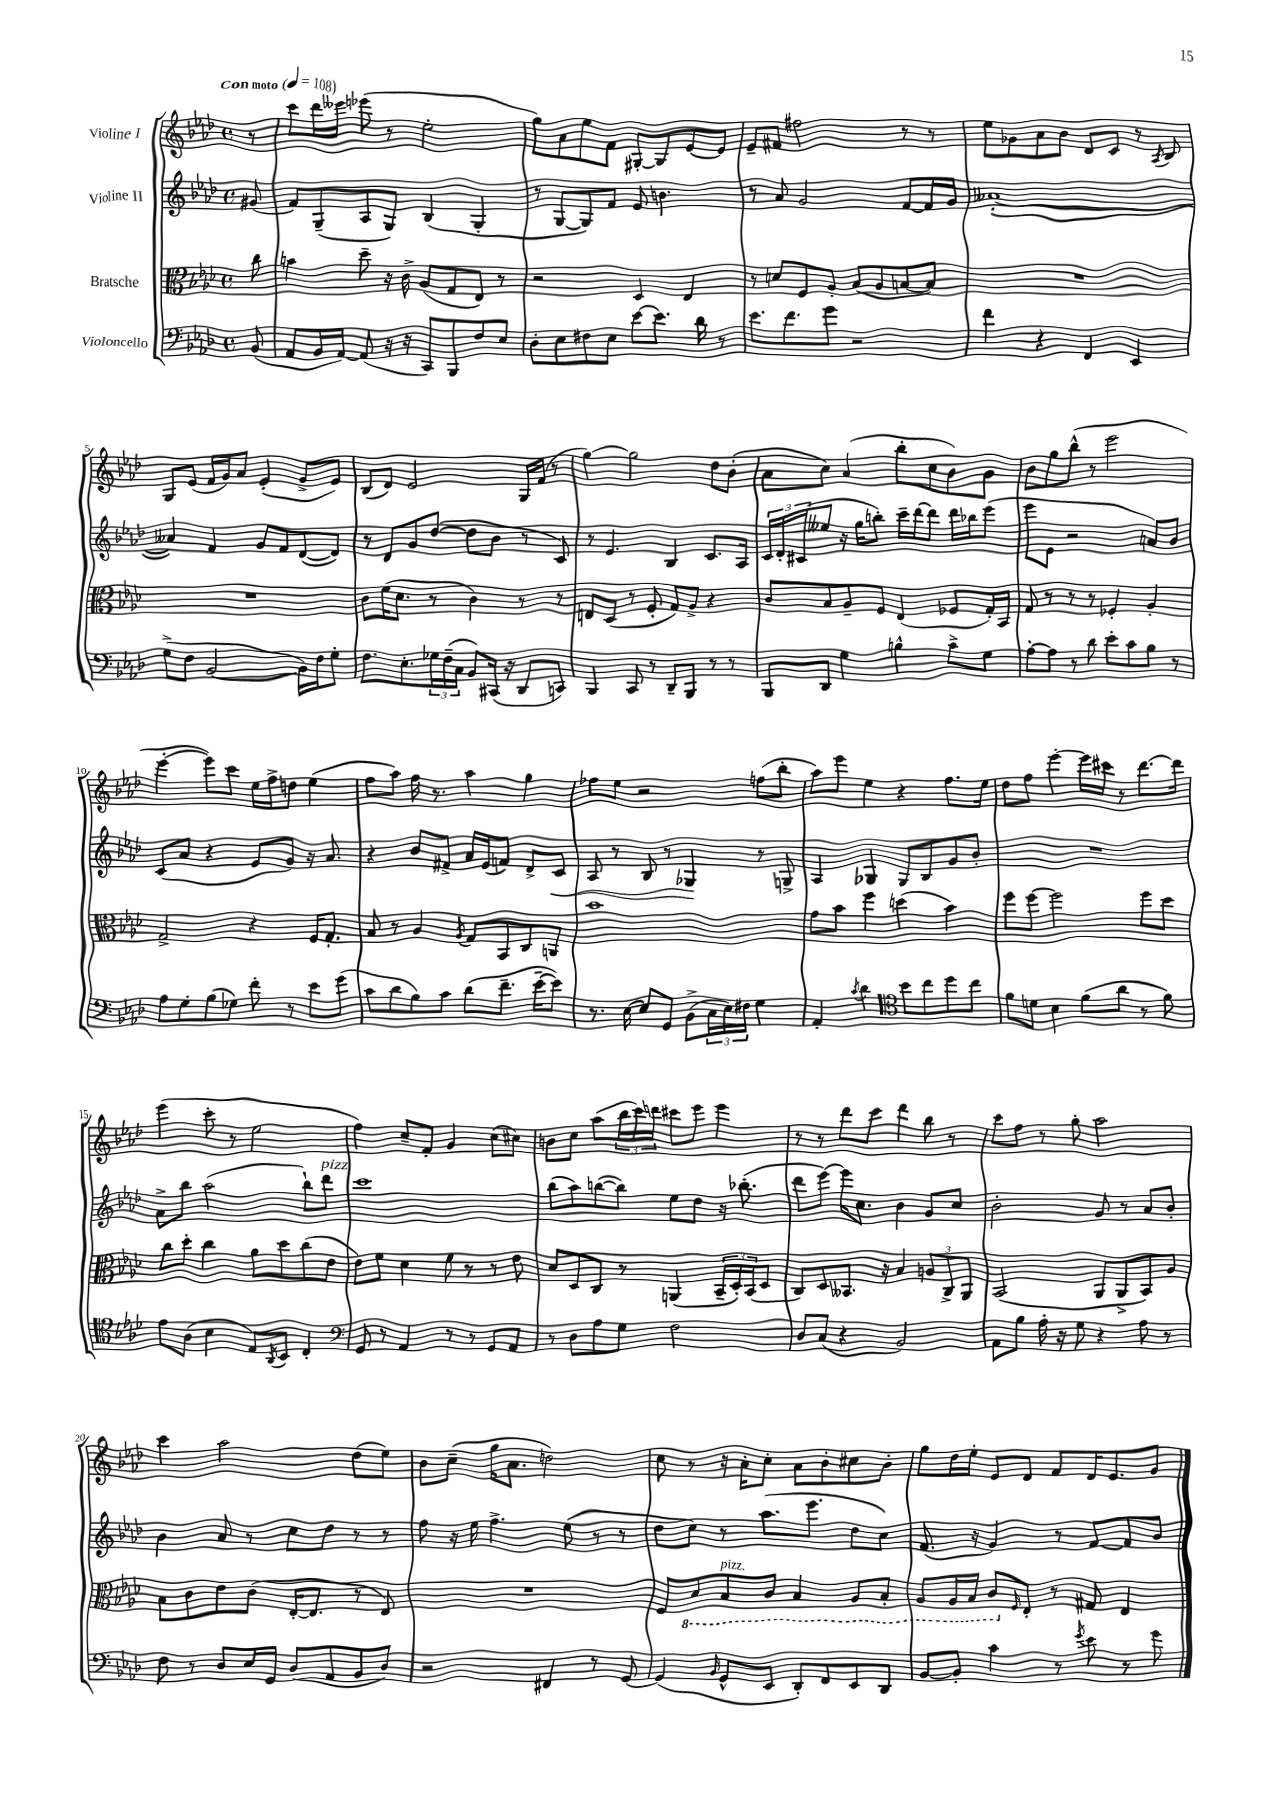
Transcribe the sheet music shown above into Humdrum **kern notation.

**kern	**kern	**kern	**kern
*staff4	*staff3	*staff2	*staff1
*clefF4	*clefC3	*clefG2	*clefG2
*k[b-e-a-d-]	*k[b-e-a-d-]	*k[b-e-a-d-]	*k[b-e-a-d-]
*M4/4	*M4/4	*M4/4	*M4/4
*met(c)	*met(c)	*met(c)	*met(c)
*MM108	*MM108	*MM108	*MM108
(8BB-	8cc	(8g#	8r
=	=	=	=
8AA-	4b	8f)	8ccc
16BB-	.	(8G~	16ddd-
[16AA-)	.	.	16eee--
(8AA-]	8dd-~	8A-	(8eee-
16r	16r	8G)	8r
16r	16c^	.	.
8CC)	(8A-	(4B-	2ee-'
8BBB-	8G	.	.
8F	8E-)	4G'	.
8E-	8r	.	.
=	=	=	=
8D-'	2r	8r	8gg)
8E-	.	[8G	8a-
8F#	.	8G])	8ee-
8E-	.	8f	8f
[8e-	4D-	8e-	[8G#'
8.e-]	.	4.b	8G#]
.	4E-	.	[8e-
16d-	.	.	.
8r	.	.	8e-]
=	=	=	=
8.e-	8r	8r	8e-~
.	8d	8a-	8f#
8.f	.	.	.
.	8F	2g	2ff#
8g	8A-'	.	.
2r	(8B-	.	.
.	8A-	.	.
.	[8B	[8f	8r
.	8B])	16f]	8r
.	.	16g	.
=	=	=	=
4f	1r	([1a--'	8ee-
.	.	.	8g-
4r	.	.	8a-
.	.	.	8b-
4FF	.	.	8d-
.	.	.	8c
4EE-	.	.	8r
.	.	.	8qA-
.	.	.	8B-
=	=	=	=
(8G^	1r	4a--])	8G
8F	.	.	(8e-
[2BB-	.	4f	16f
.	.	.	16g)
.	.	.	8a-
.	.	8g	(4e-'
.	.	8f	.
16BB-])	.	([8d-	8g^
16F	.	.	.
8G'	.	8d-])	8e-)
=	=	=	=
8.F	8c	8r	(8B-
.	(16f	8d-	8d-)
8.E-'	8.d-	.	.
.	.	8g	2e-
24G-	8r	([8dd-	.
(24F~	.	.	.
24C	.	.	.
8BB-)	4c)	8dd-]	.
(16CC#	.	8b-	.
16r	.	.	.
8DD-	8r	8r	16G
.	.	.	(16f
8CC)	8r	8c)	8r
=	=	=	=
4BBB-	8E	8r	[4gg)
.	(8D-	4.e-	.
8CC	8r	.	2gg]
8r	8F'	.	.
8DD-~	8G)	4B-	.
8BBB-	8A-^	.	.
8r	4r	8.c	8dd-
8r	.	.	(8b-'
.	.	16A-	.
=	=	=	=
8BBB-	8c	24c	8a-
.	.	24d-'	.
.	.	(24c#	.
8DD-	8B-	8ee--	8cc)
4G	8A-~	16r	(4a-
.	.	16gg	.
.	8F	8bb')	.
4B^^	(4E-	16ccc~	8bb-'
.	.	[16ddd-	.
.	.	8ddd-]	8cc
8c^	8F-	16ddd-	8b-)
.	.	16bb-	.
8G	16G')	(8eee-	8g
.	16BB-	.	.
=	=	=	=
[8A-'	8G	8eee-	8b-
8A-]	8r	8e-	8gg
8r	8r	2r	(8bb-^^
8d-	8r	.	8r
8e-'	4F-'	.	2eee-
8c	.	.	.
8B-	4A-'	8a)	.
8r	.	8b-	.
=	=	=	=
8A-	2G^	(8c	[4eee-'
8G'	.	8a-	.
(8B-	.	4r	8eee-])
8G-)	.	.	8ccc
8f'	4r	8e-	16ee-
.	.	.	16ff^
8r	.	8g)	8dd
8e-	16F	16r	(4ee-
.	8.G'	8.a-	.
(8g	.	.	.
=	=	=	=
8c	8B-	4r	8ff
8d-	8r	.	8aa-)
8B-)	4A-	8b-	16ff
.	.	.	8.r
8c	.	8f#^	.
.	8qA-	.	.
(8d-	8G	16a-	4aa-
.	.	(16e-	.
8.f~	8BB-	8f)	.
.	8C	8d-^	4gg
[16e-~	.	.	.
8e-])	8AA	8c	.
=	=	=	=
8.r	1b-	8A-	8ff-
.	.	8r	8ee-
[16E-	.	.	.
8E-]	.	8B-	2r
8GG	.	8r	.
(8BB-^	.	4G-	.
24C	.	.	.
24E-)	.	.	.
24F#	.	.	.
4G	.	8r	(8ff
.	.	8G^	8bb-'
=	=	=	=
4AA-'	8g	4A-	8aa-)
.	8b-	.	8eee-
8qc	.	.	.
4d-	4ff	4G-	4ee-
*clefC4	*	*	*
8b-	(4dd	8G-	4r
8cc	.	8B-	.
8dd-	4b-)	8g	8.ff
8cc	.	8b-'	.
.	.	.	16ee-
=	=	=	=
8f	8ff	1r	8dd-
8d	[8ff	.	8ff
4B-	2ff]	.	[4eee-'
(8f	.	.	16eee-]
.	.	.	16ccc#
8a-	.	.	8r
8r	8ff	.	[8.ddd-
8f)	8dd-	.	.
.	.	.	16ddd-]
=	=	=	=
8e-	8cc	8a-^	(4eee-
(8A-	8dd-'	8bb-	.
4B-	4cc	(2aa-	8ccc'
.	.	.	8r
8E-)	8a-	.	2ee-
8qAA-	.	.	.
8BB-	8dd-	.	.
4C'	(8cc	8bb-`)	.
.	8e-	8ddd-	.
=	=	=	=
*clefF4	*	*	*
8GG	8e-)	1ccc	4ff)
8r	8f	.	.
4AA-	4d-	.	8cc~
.	.	.	8f'
8r	8f	.	4g
8r	8r	.	.
8GG	8r	.	(8cc
8AA-	8e-	.	8cc#)
=	=	=	=
8r	8d-	(8bb-	8b
8D-	8D-	8aa-)	8cc
8A-	8C	([8bb	(8aa-
8G	8r	8bb])	24bb-
.	.	.	24ccc)
.	.	.	24ddd
2F	(4AA	8ee-	8ccc#
.	.	8dd-	8eee-
.	24BB-~	16r	4eee-
.	24D-')	.	.
.	.	(8.bb-'	.
.	(24BB-	.	.
.	8D-	.	.
=	=	=	=
8D-	8C)	8ddd-	8r
(8C	8D-	[8eee-)	8r
4r	8.BB--	16eee-]	8ddd-
.	.	8.cc	.
.	.	.	8ccc
.	16r	.	.
2BB-)	4B-	4b-	4ddd-
.	12A	8g	8bb-
.	12C^	.	.
.	.	8cc	8r
.	12AA-	.	.
=	=	=	=
8AA-	(2BB-	2b-'	8ccc
8B-	.	.	8ff
16A-'	.	.	8r
16r	.	.	.
8G	.	.	8gg'
4r	8AA-	8g	2aa-
.	8AA-^	8r	.
8A-	8BB-)	8a-	.
8r	8A-	8b-'	.
=	=	=	=
8F	8B-	4b-	4ccc
8r	8c	.	.
8D-	8e-	8a-	2aa-
16E-	(8c	8r	.
16GG	.	.	.
(8D-	[16E-'	8cc	.
.	8.E-]	.	.
8AA-	.	8dd-	.
8BB-	8r	8r	(8dd-
8D-)	8E-)	8r	8ee-)
=	=	=	=
2r	1r	8ff	8b-
.	.	16r	(8cc~
.	.	16ee-	.
.	.	4.ff^	16gg
.	.	.	8.a-
4FF#	.	.	2dd)
.	.	(8ee-	.
8r	.	8r	.
[8GG	.	8r	.
=	=	=	=
(4GG]	8F	8dd-	8cc
.	8D-	8cc)	8r
16qqBB-	.	.	.
8GG^^	8BB-	8r	16r
.	.	.	16a-'
8EE-	8C	(8.aa-	8cc'
8DD-')	4BB-	.	8a-
.	.	8.eee-	.
8FF	.	.	8b-'
8EE-	8AA-	8dd-	8cc#
8DD-	8BB-'	8cc)	8b-'
=	=	=	=
[8BB-	8AA-	(8.f	8gg
8BB-']	16AA-	.	16dd-
.	16BB-	16r	16ee-'
4c	8C	4g)	8e-
.	16qqF	.	.
.	8E-'	.	8d-
8r	8r	8r	8f
8qg	.	.	.
8e-	8G#	[8f	16d-
.	.	.	8.e-
8r	4E-	8f]	.
8g	.	8b-	8g
==	==	==	==
*-	*-	*-	*-
